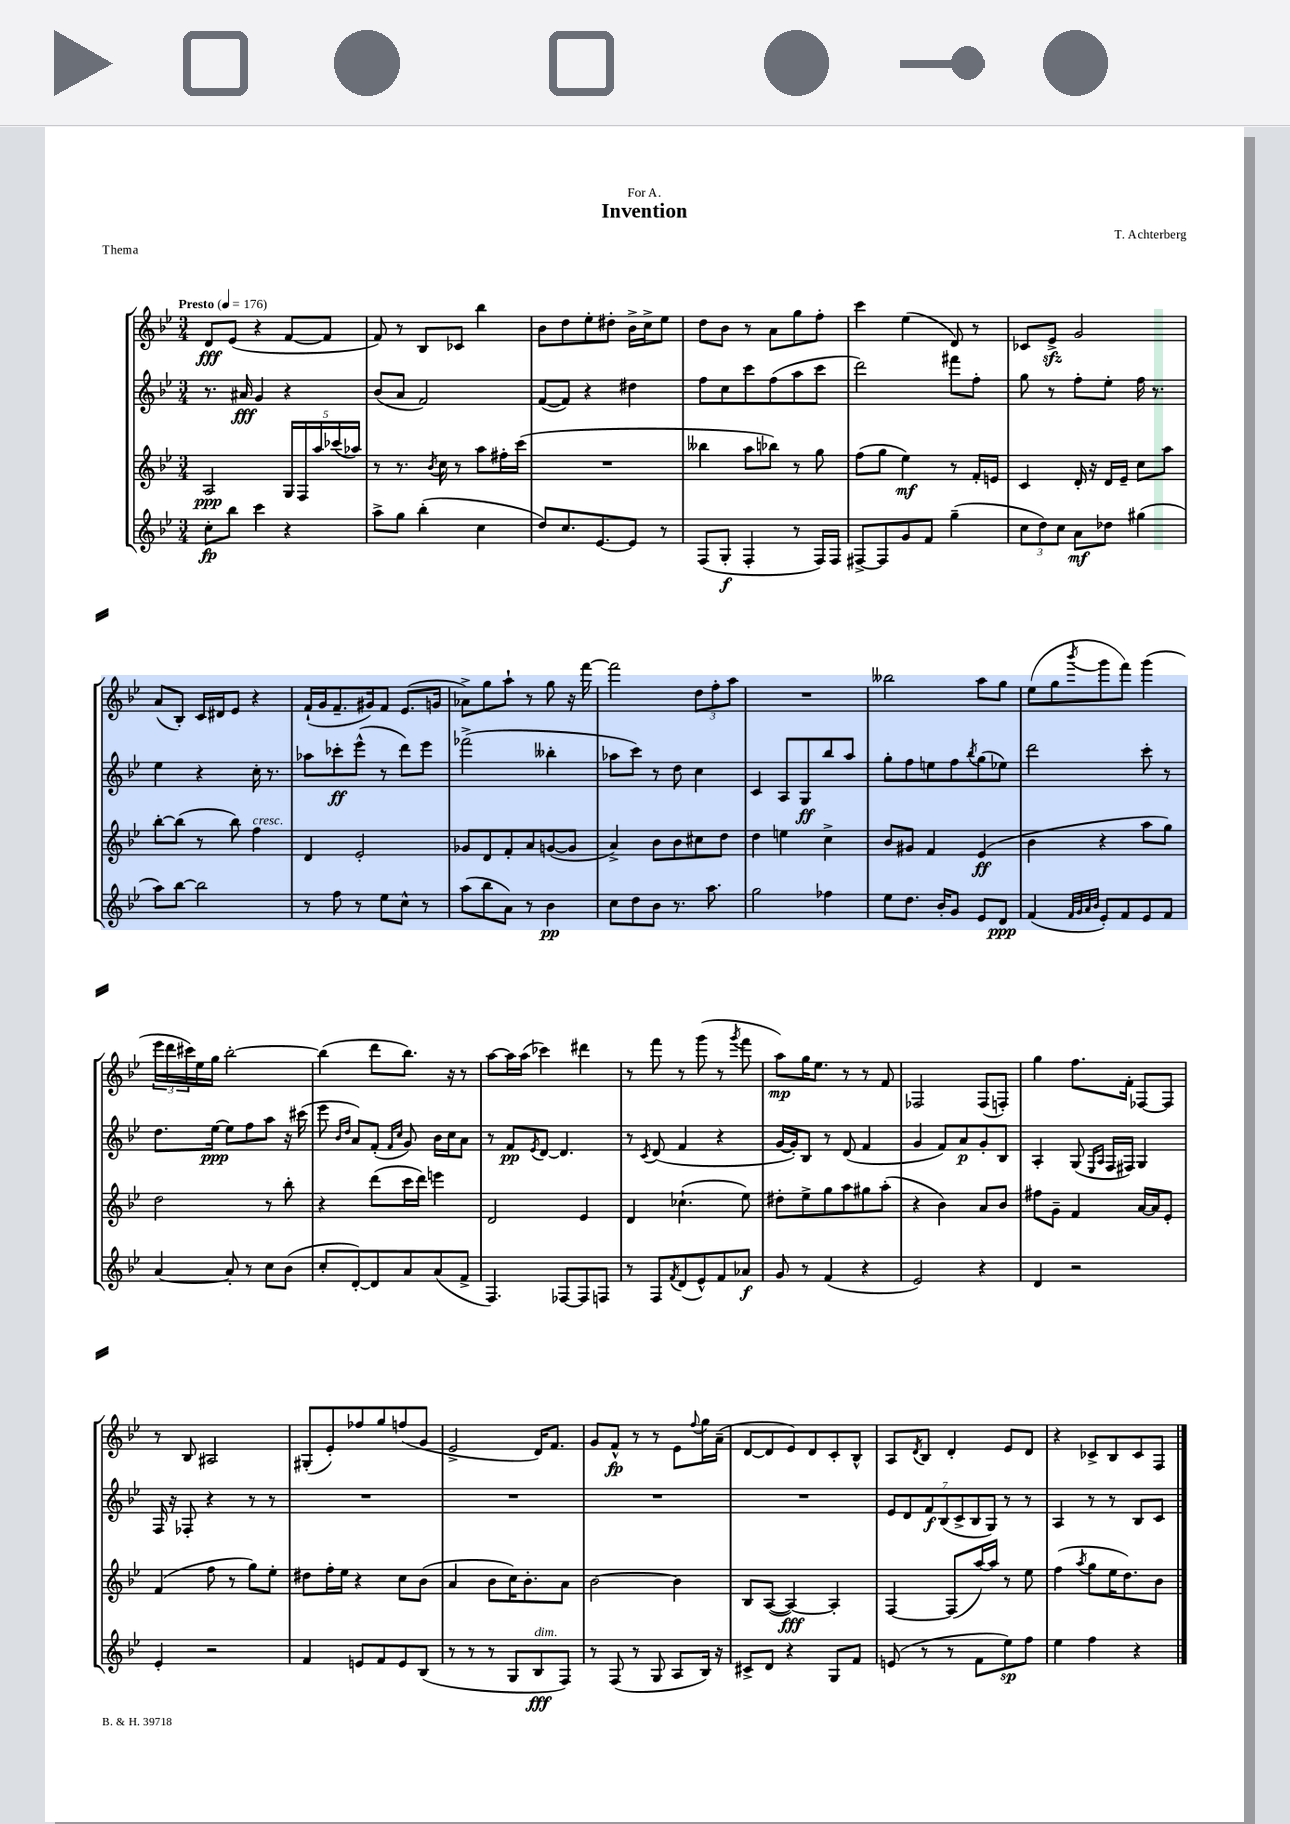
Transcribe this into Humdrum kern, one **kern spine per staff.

**kern	**dynam	**kern	**dynam	**kern	**dynam	**kern	**dynam
*part4	*part4	*part3	*part3	*part2	*part2	*part1	*part1
*staff4	*staff4	*staff3	*staff3	*staff2	*staff2	*staff1	*staff1
*clefG2	*	*clefG2	*	*clefG2	*	*clefG2	*
*k[b-e-]	*	*k[b-e-]	*	*k[b-e-]	*	*k[b-e-]	*
*M3/4	*	*M3/4	*	*M3/4	*	*M3/4	*
*MM176	*	*MM176	*	*MM176	*	*MM176	*
=1	=1	=1	=1	=1	=1	=1	=1
!	!	!	!	!	!	!LO:TX:a:B:t=Presto	!
8cc'\L	fp	2A/	ppp	8.r	.	8d/L	fff
8bb-\J	.	.	.	.	.	(8e-/J	.
.	.	.	.	16a#X/	fff	.	.
4ccc\	.	.	.	4g/	.	4r	.
4r	.	20G/LL	.	4r	.	[8f/L	.
.	.	20F/	.	.	.	.	.
.	.	20aa/	.	.	.	.	.
.	.	.	.	.	.	8f/J]	.
.	.	(20ccc-X/	.	.	.	.	.
.	.	20aa-X/JJ)	.	.	.	.	.
=2	=2	=2	=2	=2	=2	=2	=2
8aa^\L	.	8r	.	(8b-/L	.	8f/)	.
8gg\J	.	8.r	.	8a/J	.	8r	.
(4bb-'\	.	.	.	2f/)	.	8B-/L	.
.	.	8qb-/	.	.	.	.	.
.	.	16cc\	.	.	.	.	.
.	.	8r	.	.	.	8c-X/J	.
4cc\	.	8aa\L	.	.	.	4bb-\	.
.	.	16ff#X'\L	.	.	.	.	.
.	.	(16ccc\JJ	.	.	.	.	.
=3	=3	=3	=3	=3	=3	=3	=3
8dd/L)	.	2.r	.	([8f/L	.	8b-\L	.
8.cc/	.	.	.	8f/J])	.	8dd\	.
.	.	.	.	4r	.	8ee-'\	.
[8.e-/	.	.	.	.	.	.	.
.	.	.	.	.	.	8dd#X'\J	.
8e-/J]	.	.	.	4dd#X\	.	16b-^\LL	.
.	.	.	.	.	.	16cc^\J	.
8r	.	.	.	.	.	8ee-\J	.
=4	=4	=4	=4	=4	=4	=4	=4
(8F/L	.	4bb--X\	.	8ff\L	.	8dd\L	.
8G'/J	f	.	.	8cc\	.	8b-\J	.
4F'/	.	8aa\L	.	8ccc\	.	8r	.
.	.	8bb-X\J)	.	(8ff\	.	8a\L	.
8r	.	8r	.	8aa\	.	8gg\	.
16F/LL)	.	8gg\	.	8ccc\J	.	8ff'\J	.
16F/JJ	.	.	.	.	.	.	.
=5	=5	=5	=5	=5	=5	=5	=5
[8F#X^/L	.	(8ff\L	.	2ddd\)	.	4ccc\	.
8F#/]	.	8gg\J	.	.	.	.	.
8g/	.	4ee-\)	mf	.	.	(4ee-\	.
8f/J	.	.	.	.	.	.	.
(4gg~\	.	8r	.	8fff#X\L	.	8d/)	.
.	.	16f'/LL	.	8ff'\J	.	8r	.
.	.	16en/JJ	.	.	.	.	.
=6	=6	=6	=6	=6	=6	=6	=6
12cc\L	.	4c/	.	8gg\	.	8c-X/L	.
12dd\)	.	.	.	.	.	.	.
.	.	.	.	8r	.	8e-zz^/J	.
12cc\J	.	.	.	.	.	.	.
8a\L	mf	16d'/	.	8ff'\L	.	2g/	.
.	.	16r	.	.	.	.	.
8dd-X\J	.	16d/LL	.	8ee-'\J	.	.	.
.	.	16e-~/JJ	.	.	.	.	.
(4gg#X\	.	8cc\L	.	16ff\	.	.	.
.	.	.	.	8.r	.	.	.
.	.	8aa\J	.	.	.	.	.
!!LO:LB:g=z
=7	=7	=7	=7	=7	=7	=7	=7
8aa\L)	.	[8bb-'\L	.	4ee-\	.	(8a/L	.
[8bb-\J	.	(8bb-\J]	.	.	.	8B-'/J)	.
2bb-\]	.	8r	.	4r	.	16c/LL	.
.	.	.	.	.	.	16d#X/J	.
.	.	8bb-\)	.	.	.	8e-/J	.
!	!	!LO:TX:a:i:t=cresc.	!	!	!	!	!
.	.	4ff\	.	16cc'\	.	4r	.
.	.	.	.	8.r	.	.	.
=8	=8	=8	=8	=8	=8	=8	=8
8r	.	4d/	.	8aa-X\L	.	(16f`/LL	.
.	.	.	.	.	.	16g/J	.
8ff\	.	.	.	8ccc-X'\	ff	8.f~/	.
8r	.	2e-'/	.	(8eee-^^\J	.	.	.
.	.	.	.	.	.	16g#X/k)	.
8ee-\L	.	.	.	8r	.	8f/J	.
8cc^^\J	.	.	.	8ddd\L)	.	(8.e-/L	.
8r	.	.	.	8eee-\J	.	.	.
.	.	.	.	.	.	16gn/Jk	.
=9	=9	=9	=9	=9	=9	=9	=9
(8aa\L	.	8g-X/L	.	(2fff-X^\	.	8a-X^\L)	.
8bb-\	.	8d/	.	.	.	8gg\	.
8a\J)	.	8f'/	.	.	.	8aa`\J	.
8r	.	8a/	.	.	.	8r	.
4b-\	pp	([8gn/	.	4bb--X'\	.	8gg\	.
.	.	8g/J]	.	.	.	16r	.
.	.	.	.	.	.	[16fff\	.
=10	=10	=10	=10	=10	=10	=10	=10
8cc\L	.	4a^/)	.	8aa-X\L	.	2fff\]	.
8dd\	.	.	.	8ccc\J)	.	.	.
8b-\J	.	8b-\L	.	8r	.	.	.
8.r	.	8b-\	.	8dd\	.	.	.
.	.	8cc#X\	.	4cc\	.	12dd\L	.
8.aa\	.	.	.	.	.	.	.
.	.	.	.	.	.	12ff'\	.
.	.	8dd\J	.	.	.	.	.
.	.	.	.	.	.	12aa\J	.
=11	=11	=11	=11	=11	=11	=11	=11
2gg\	.	4dd\	.	4c/	.	2.r	.
.	.	4een\	.	8A/L	.	.	.
.	.	.	.	8G/	ff	.	.
4ff-X\	.	4cc^\	.	8bb-/	.	.	.
.	.	.	.	8aa/J	.	.	.
=12	=12	=12	=12	=12	=12	=12	=12
8ee-\L	.	8b-/L	.	8gg'\L	.	2bb--X\	.
8.dd\J	.	8g#X/J	.	8ff\	.	.	.
.	.	4f/	.	8een\	.	.	.
16b-'/KL	.	.	.	.	.	.	.
8g/J	.	.	.	8ff\	.	.	.
.	.	.	.	8qbb-/	.	.	.
8e-/L	.	(4e-/	ff	(8gg\	.	8aa\L	.
8d/J	ppp	.	.	8ee-X\J)	.	8gg\J	.
=13	=13	=13	=13	=13	=13	=13	=13
(4f/	.	4b-\	.	2ddd\	.	(8ee-\L	.
.	.	.	.	.	.	8gg\	.
32qqf/LLL	.	.	.	.	.	.	.
32qqg/	.	.	.	.	.	.	.
32qqa/	.	.	.	.	.	.	.
32qqb-/JJJ	.	.	.	.	.	8qbbb-/	.
8e-'/L)	.	4r	.	.	.	8ggg\	.
8f/	.	.	.	.	.	8fff\J)	.
8e-/	.	8aa\L	.	8ccc'\	.	(4ggg\	.
8f/J	.	8gg\J)	.	8r	.	.	.
!!LO:LB:g=z
=14	=14	=14	=14	=14	=14	=14	=14
[4a/	.	2dd\	.	8.dd\L	.	24eee-\LL	.
.	.	.	.	.	.	24ddd\	.
.	.	.	.	.	.	24ccc#X\)	.
.	.	.	.	.	.	16ee-\	.
.	.	.	.	[16ee-\Jk	ppp	16gg\JJ	.
8a'/]	.	.	.	8ee-\L]	.	[2bb-'\	.
8r	.	.	.	8ff\	.	.	.
8cc\L	.	8r	.	8aa\J	.	.	.
(8b-\J	.	8bb-'\	.	16r	.	.	.
.	.	.	.	(16ccc#X\	.	.	.
=15	=15	=15	=15	=15	=15	=15	=15
8cc'/L	.	4r	.	8eee-\	.	(4bb-\]	.
.	.	.	.	16qqb-/LL	.	.	.
.	.	.	.	16qqdd/JJ	.	.	.
[8d'/)	.	.	.	8a/L)	.	.	.
8d/]	.	(8ddd\L	.	(8f'/J	.	8ddd\L	.
.	.	.	.	16qqf/LL	.	.	.
.	.	.	.	16qqcc/JJ	.	.	.
8a/	.	16ccc\L	.	8g/)	.	8.bb-\J)	.
.	.	16ddd\JJ)	.	.	.	.	.
(8a/	.	4eeen\	.	16b-\LL	.	.	.
.	.	.	.	16cc\J	.	16r	.
8f^/J	.	.	.	8a\J	.	8r	.
=16	=16	=16	=16	=16	=16	=16	=16
4.F/)	.	2d/	.	8r	.	[8aa\L	.
.	.	.	.	8f/L	pp	16aa\L]	.
.	.	.	.	.	.	(16aa\JJ	.
.	.	.	.	8qe-/	.	.	.
.	.	.	.	[8d/J	.	4ccc-X\)	.
[8F-X/L	.	.	.	4.d/]	.	.	.
8F-/]	.	4e-/	.	.	.	4ddd#X\	.
8Fn/J	.	.	.	.	.	.	.
=17	=17	=17	=17	=17	=17	=17	=17
8r	.	4d/	.	8r	.	8r	.
.	.	.	.	8qc/	.	.	.
8F/L	.	.	.	(8d/	.	8fff\	.
8qf/	.	.	.	.	.	.	.
(8d/	.	(4.cc-X`\	.	4f/	.	8r	.
8e-^^/)	.	.	.	.	.	(8ggg\	.
8f/	.	.	.	4r	.	8r	.
.	.	.	.	.	.	8qggg/	.
8a-X/J	f	8ee-\)	.	.	.	8fff\	.
=18	=18	=18	=18	=18	=18	=18	=18
8g/	.	8dd#X'\L	.	[16g/LL	.	8aa\L)	mp
.	.	.	.	16g'/J])	.	.	.
8r	.	8ee-^\	.	8B-/J	.	16gg\K	.
.	.	.	.	.	.	8.ee-\J	.
(4f/	.	8gg\	.	8r	.	.	.
.	.	8aa\	.	(8d/	.	8r	.
4r	.	8gg#X\	.	4f/	.	8r	.
.	.	(8aa'\J	.	.	.	8f/	.
=19	=19	=19	=19	=19	=19	=19	=19
2e-/)	.	4r	.	4g/	.	2F-X/	.
.	.	4b-\)	.	8f/L)	.	.	.
.	.	.	.	8a/	p	.	.
4r	.	8a/L	.	8g'/	.	(8F-/L	.
.	.	8b-/J	.	8B-/J	.	8Fn'/J)	.
=20	=20	=20	=20	=20	=20	=20	=20
4d/	.	8ff#X\L	.	4A'/	.	4gg\	.
.	.	8g~\J	.	.	.	.	.
2r	.	4f/	.	(8G/	.	8.ff\L	.
.	.	.	.	16qqE-/LL	.	.	.
.	.	.	.	16qqA/JJ	.	.	.
.	.	.	.	16F/LL	.	.	.
.	.	.	.	16F#X/JJ)	.	16f'\Jk	.
.	.	[16a/LL	.	4G/	.	[8F-X/L	.
.	.	16a/J]	.	.	.	.	.
.	.	8e-'/J	.	.	.	8F-/J]	.
!!LO:LB:g=z
=21	=21	=21	=21	=21	=21	=21	=21
4e-'/	.	(4f/	.	16F/	.	8r	.
.	.	.	.	16r	.	.	.
.	.	.	.	8F-X'/	.	8B-/	.
2r	.	8ff\	.	4r	.	2A#X/	.
.	.	8r	.	.	.	.	.
.	.	8gg\L)	.	8r	.	.	.
.	.	8ee-'\J	.	8r	.	.	.
=22	=22	=22	=22	=22	=22	=22	=22
4f/	.	8dd#X\L	.	2.r	.	(8G#X'/L	.
.	.	16ff'\L	.	.	.	8e-'/)	.
.	.	16ee-\JJ	.	.	.	.	.
8en/L	.	4r	.	.	.	8ff-X/	.
8f/	.	.	.	.	.	8gg/	.
8e/	.	8cc\L	.	.	.	(8ffn/	.
(8B-/J	.	(8b-\J	.	.	.	8g/J	.
=23	=23	=23	=23	=23	=23	=23	=23
8r	.	4a/	.	2.r	.	2e-^/	.
8r	.	.	.	.	.	.	.
8r	.	8b-\L	.	.	.	.	.
8G/L	.	16cc\K)	.	.	.	.	.
.	.	8.b-'\	.	.	.	.	.
!LO:TX:a:i:t=dim.	!	!	!	!	!	!	!
8B-/	fff	.	.	.	.	16d/KL)	.
.	.	.	.	.	.	8.f/J	.
8F/J)	.	8a\J	.	.	.	.	.
=24	=24	=24	=24	=24	=24	=24	=24
8r	.	[2b-\	.	2.r	.	8g/L	.
(8F/	.	.	.	.	.	8f^^/J	fp
8r	.	.	.	.	.	8r	.
8G/	.	.	.	.	.	8r	.
8A/L	.	4b-\]	.	.	.	8e-\L	.
.	.	.	.	.	.	8qqff/	.
16B-/Jk)	.	.	.	.	.	16gg\L	.
16r	.	.	.	.	.	(16a~\JJ	.
=25	=25	=25	=25	=25	=25	=25	=25
8c#X^/L	.	8B-/L	.	2.r	.	[8d/L	.
8d/J	.	([8A/J	.	.	.	8d/]	.
4r	.	4A/_)	fff	.	.	8e-/)	.
.	.	.	.	.	.	8d/	.
8G/L	.	4A'/]	.	.	.	8c'/	.
8f/J	.	.	.	.	.	8B-^^/J	.
=26	=26	=26	=26	=26	=26	=26	=26
(8en/	.	[4F/	.	14e-/L	.	8A/L	.
.	.	.	.	14d/	.	.	.
.	.	.	.	.	.	8qd/	.
8r	.	.	.	.	.	8B-/J	.
.	.	.	.	14f/	f	.	.
.	.	.	.	(14B-/	.	.	.
8r	.	(8F/L]	.	.	.	4d'/	.
.	.	.	.	14c^/	.	.	.
.	.	.	.	14B-/	.	.	.
8f\L	.	[16aa/L)	.	.	.	.	.
.	.	.	.	14G/J)	.	.	.
.	.	16aa/JJ]	.	.	.	.	.
8ee-\)	sp	8r	.	8r	.	8e-/L	.
8ff\J	.	8ee-\	.	8r	.	8d/J	.
=27	=27	=27	=27	=27	=27	=27	=27
4ee-\	.	(4ff\	.	4A/	.	4r	.
.	.	8qaa/	.	.	.	.	.
4ff\	.	8gg\L	.	8r	.	8c-X^/L	.
.	.	16ee-\K	.	8r	.	8B-/	.
.	.	8.dd\)	.	.	.	.	.
4r	.	.	.	8B-/L	.	8c-/	.
.	.	8b-\J	.	8c/J	.	8F/J	.
==	==	==	==	==	==	==	==
*-	*-	*-	*-	*-	*-	*-	*-
